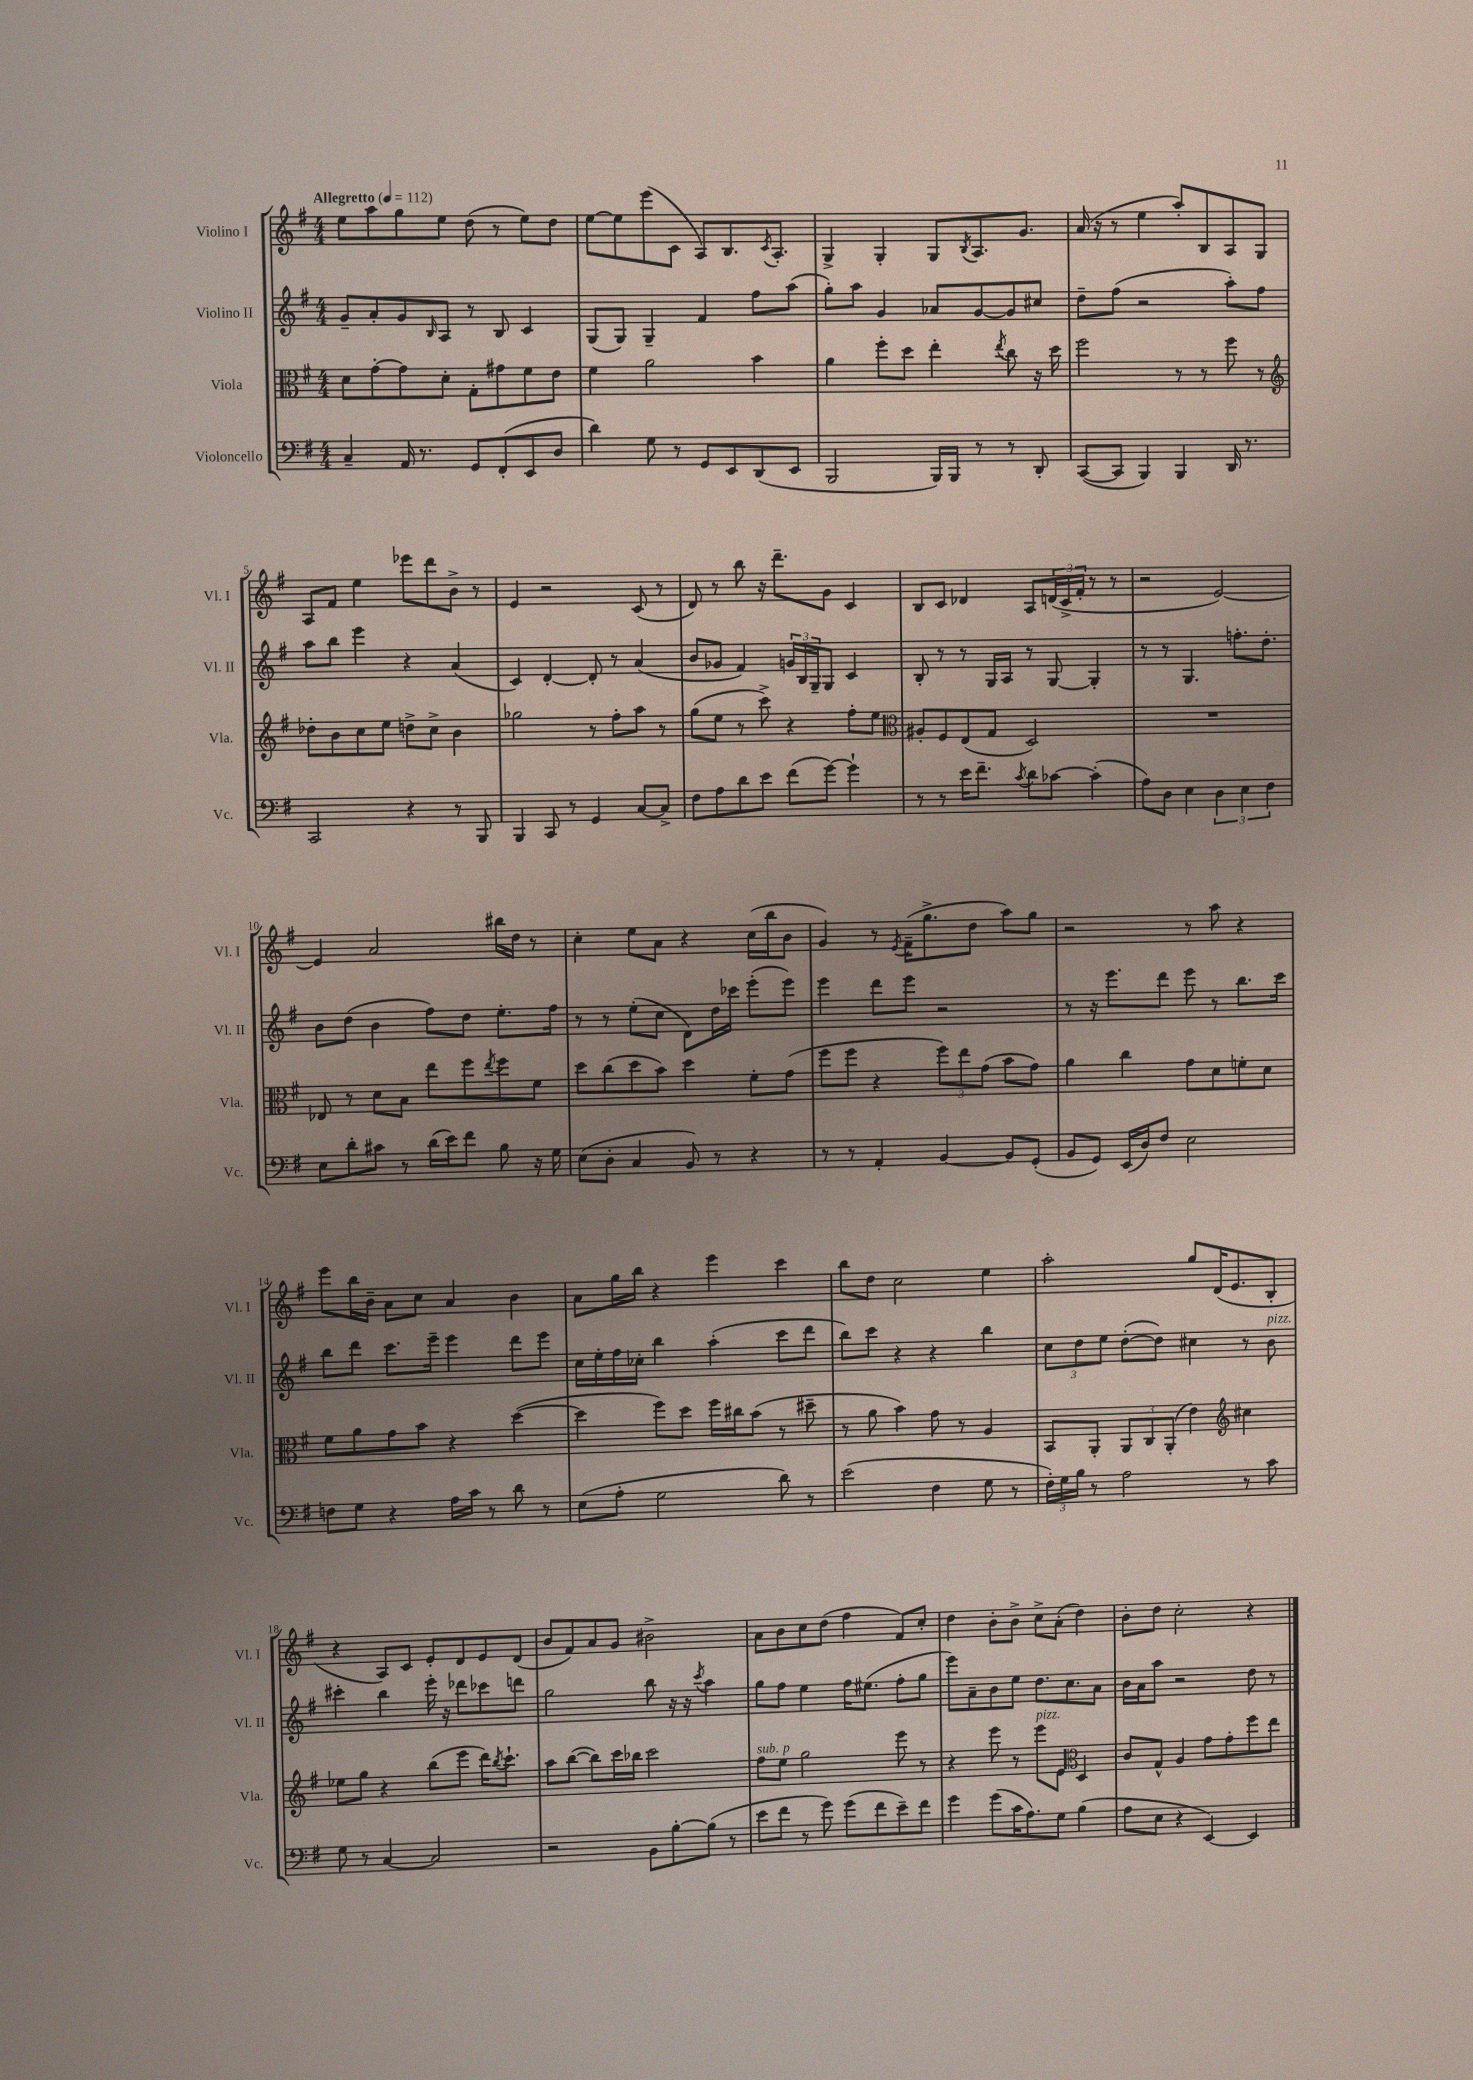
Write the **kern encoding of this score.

**kern	**kern	**kern	**kern
*staff4	*staff3	*staff2	*staff1
*clefF4	*clefC3	*clefG2	*clefG2
*k[f#]	*k[f#]	*k[f#]	*k[f#]
*M4/4	*M4/4	*M4/4	*M4/4
*MM112	*MM112	*MM112	*MM112
4C~	8d	8g~	8ee
.	[8g'	8a'	8aa
16AA	8g]	8g	8gg
8.r	.	.	.
.	.	16qqB	.
.	8d'	8A	8ee
8GG	8G'	8r	(8dd
(8FF#'	8g#	8B	8r
8EE	8f#	4c	8ee)
8D	8e	.	8dd
=	=	=	=
4d)	4f#	(8G	[8ee
.	.	8G)	8ee]
8G	2a	4G~	(8eee
8r	.	.	8c
8GG	.	4f#	8A)
8EE	.	.	8.B
(8DD	4b	8ff#	.
.	.	.	8qc
.	.	.	8.A'
8EE	.	(8aa	.
=	=	=	=
2BBB	4a	8gg')	4G^
.	.	8aa	.
.	8ff#'	4g	4G'
.	8dd	.	.
16BBB)	4ee'	8a-	8G
16BBB	.	.	.
.	.	.	8qB
8r	.	[8g	8.A
.	8qee	.	.
8r	8cc	8g]	.
.	.	.	8.g
8DD'	16r	8cc#	.
.	16dd	.	.
=	=	=	=
([8CC	2ff#	8dd~	(16a
.	.	.	16r
8CC]	.	(8ff#	8r
4BBB)	.	2r	4ee
4BBB	8r	.	8aa')
.	8r	.	8B
16DD	8ff#	8aa')	8A
8.r	.	.	.
.	8r	8ff#	8G
=	=	=	=
*	*clefG2	*	*
2CC	8dd-'	8aa	8A
.	8b	8bb	8f#
.	8cc	4eee	4ee
.	8ee	.	.
4r	8dd^	4r	8eee-
.	8cc^	.	8ddd
8r	4b	(4a	8b^
8BBB	.	.	8r
=	=	=	=
4BBB	2gg-	4c)	4e
8CC	.	[4d'	2r
8r	.	.	.
4GG	8r	8d']	.
.	8ff#'	8r	.
[8C	8aa	(4a	(8c
8C^]	8r	.	8r
=	=	=	=
8F#	(8gg	8b	8d)
8A	8ee	8g-	8r
8d	8r	4f#)	8bb
8e	8ccc^)	.	16r
.	.	.	8.ddd~
(8f#	4r	24g	.
.	.	24B	.
.	.	24G~	.
[8g)	.	8G	8g
4g`]	8ff#'	4c	4c
.	8ee	.	.
=	=	=	=
*	*clefC3	*	*
8r	8A#'	8B'	8B
8r	8F#	8r	8c
16e	(8E	8r	4d-
8.f#~	.	.	.
.	8G	16G	.
.	.	16A	.
8qc	.	.	.
8d	2D)	8r	8A
[8c-	.	[8G	(24d
.	.	.	24c^
.	.	.	24f#'
(4c-']	.	4G']	8r
.	.	.	8r
=	=	=	=
8A)	1r	8r	2r
8D	.	8r	.
4E	.	4.G	.
6D	.	.	[2e)
.	.	8.ff'	.
6E	.	.	.
.	.	8.dd'	.
6F#	.	.	.
=	=	=	=
8E	8E-	8b	4e]
8d'	8r	(8dd	.
8c#	8d	4b	2a
8r	8B	.	.
(16d	8ee	8ff#)	.
16e)	.	.	.
8f#	8ff#	8dd	.
.	8qee	.	.
8B	8ff#	8.ee'	16bb#
.	.	.	16dd
16r	8f#	.	8r
16G	.	16ff#	.
=	=	=	=
(8E	8dd	8r	4cc'
8D'	(8cc	8r	.
4C	8dd	(8ee'	8ee
.	8b)	8cc	8a
8BB)	4dd	8d)	4r
8r	.	16dd	.
.	.	16ccc-	.
4r	8f#'	(8eee'	(16cc
.	.	.	16bb
.	(8g	8eee)	8b
=	=	=	=
8r	8ff#	4eee	4g)
8r	8ff#	.	.
4AA'	4r	8ddd	8r
.	.	.	8qe
.	.	8eee	(16f#~
.	.	.	8.gg^
[4BB	12ff#)	2r	.
.	12ee	.	.
.	.	.	8dd
.	(12g	.	.
8BB]	8b	.	8aa)
(8GG'	8g)	.	8gg
=	=	=	=
8BB	4a	8r	2r
8GG)	.	16r	.
.	.	8.eee	.
(16EE	4cc	.	.
16D)	.	.	.
8F#	.	8ddd	.
2E	8g	8eee	8r
.	8d	8r	8aa
.	8f'	8.bb	4r
.	8d	.	.
.	.	16ccc	.
=	=	=	=
8F	8f#	8bb	8eee
8G	8a	8ddd	16bb
.	.	.	16b~
4r	8g	8.ccc	8a
.	8b	.	8cc
.	.	16eee~	.
16A	4r	4eee	4a
16c	.	.	.
8r	.	.	.
8d	([4dd	8ddd	4b
8r	.	8eee	.
=	=	=	=
(8E	4dd]	16cc	8a
.	.	16ee'	.
8A'	.	16ff#	16gg
.	.	16cc-'	16bb
2G	8ff#)	4bb	4r
.	8dd	.	.
.	16ff#	(4aa'	4eee
.	16cc#	.	.
.	(8b	.	.
8d)	8r	8ccc	4ccc
8r	8dd#~	8ddd	.
=	=	=	=
(2e	8r	8bb)	8bb
.	8a	8ccc	8dd
.	4b)	4r	2cc
4F#	8g	4r	.
.	8r	.	.
8G	4A	4bb	4ee
8r	.	.	.
=	=	=	=
24F#')	8BB	12cc	2aa'
24G	.	.	.
24B	.	12dd	.
8r	8AA'	.	.
.	.	12ee	.
2A	12AA	([8dd'	.
.	12C	.	.
.	.	8dd])	.
.	(12AA'	.	.
.	4e)	4cc#	8gg
.	.	.	(16d
.	.	.	8.e
*	*clefG2	*	*
8r	4cc#	8r	.
8c	.	8b	8B'
=	=	=	=
8G	8ee-	4ccc#'	4r
8r	8gg	.	.
[4C	4r	4bb	8A)
.	.	.	8c
2C]	(8bb	16eee'	8e'
.	.	16r	.
.	8eee	8ddd-	8d
.	16ddd)	8ccc-	8e
.	8qbb	.	.
.	8.ccc`	.	.
.	.	8ddd	(8d
=	=	=	=
2r	8aa	2gg	8b
.	([8bb	.	8f#)
.	8bb])	.	8a
.	16ccc	.	8g
.	16bb-	.	.
8BB	2ccc	8bb	2b#^
[8B'	.	16r	.
.	.	16r	.
.	.	8qccc	.
(8B]	.	4aa	.
8r	.	.	.
=	=	=	=
8e	8ff#	8gg	8a
8f#	8ee	8ff#	8b
8r	2gg	4ee	8cc
8g)	.	.	(8dd
(8g	.	16ff#	4ff#
.	.	(8.ee#	.
8f#	.	.	.
8e~)	8eee	8ff#'	8f#)
8f#	8r	8gg	8cc'
=	=	=	=
4g	4r	8eee)	4dd
.	.	8a~	.
(8g	8eee	8b	8b'
16c	8r	8ee	8b^
8.A)	.	.	.
.	8eee	8.dd	8cc^
8G	8e	.	(8a'
.	.	8.cc	.
*	*clefC3	*	*
(4B	4D	.	4dd)
.	.	8a	.
=	=	=	=
8A	8c	16b	8b'
.	.	16a	.
8E	8G^^	8aa	8dd
4r	4A	2r	2cc'
[4EE)	8g	.	.
.	8g'	.	.
4EE]	8ff#	8dd	4r
.	8ee	8r	.
==	==	==	==
*-	*-	*-	*-
